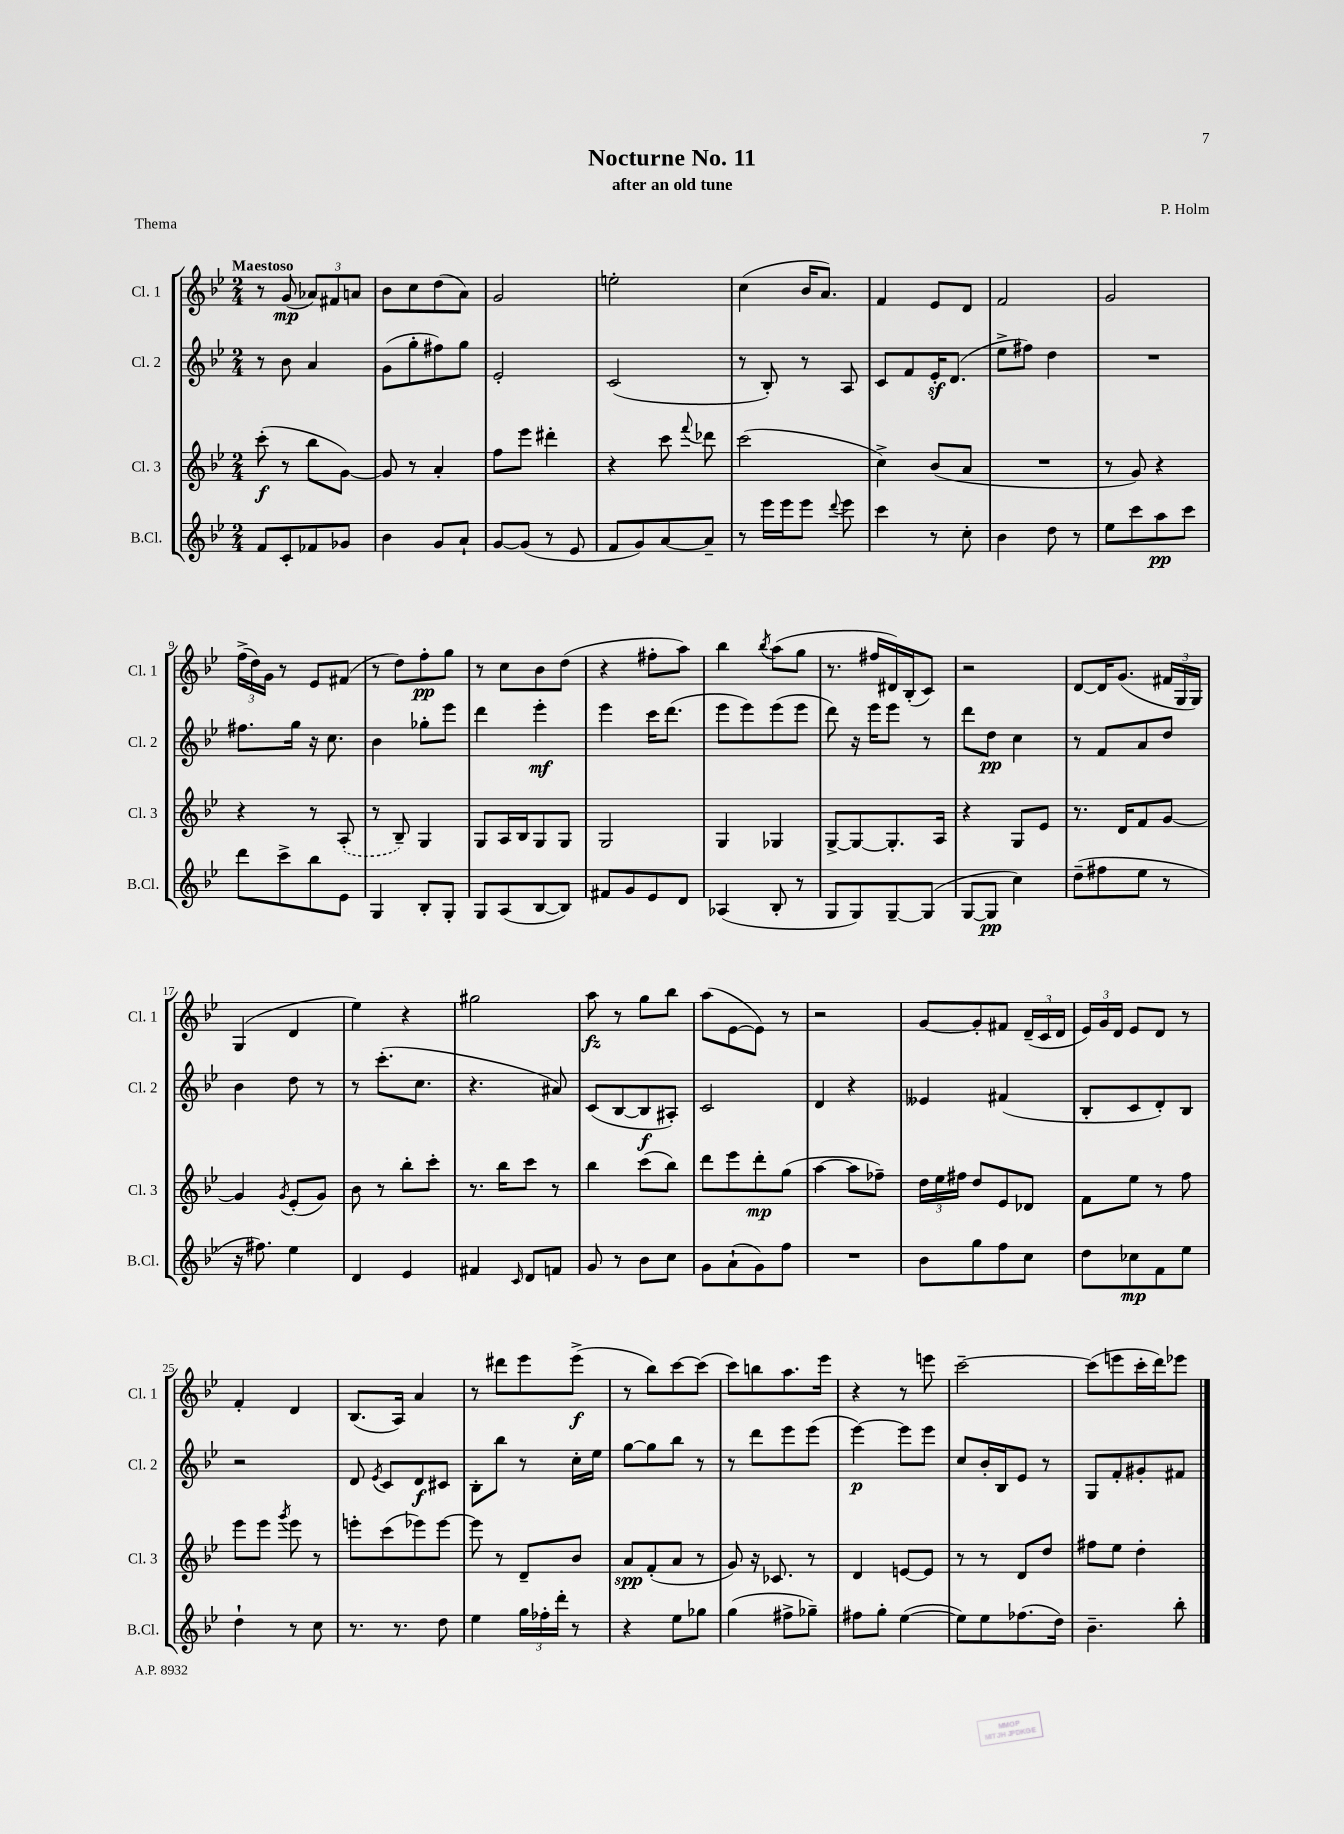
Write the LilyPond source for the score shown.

\header { title = "Nocturne No. 11" composer = "P. Holm" subtitle = "after an old tune" piece = "Thema" }
<<
\new StaffGroup <<
\new Staff = "s0" \with { instrumentName = "Cl. 1" shortInstrumentName = "Cl. 1" } {
    \clef treble \key bes \major \numericTimeSignature \time 2/4 \tempo "Maestoso"
    \autoBeamOff r8 g'8\mp( \tuplet 3/2 { aes'8[) fis'8 a'8] } |
    bes'8[ c''8 d''8( a'8]) |
    g'2 |
    e''2-. |
    c''4( bes'16[ a'8.]) |
    f'4 ees'8[ d'8] |
    f'2 |
    g'2 |
    \tuplet 3/2 { f''16[->( d''16) g'16] } r8 ees'8[ fis'8]( |
    r8 d''8[) f''8-.\pp g''8] |
    r8 c''8[ bes'8 d''8]( |
    r4 fis''8[-. a''8]) |
    bes''4 \acciaccatura { bes''8 } a''8[( g''8] |
    r8. fis''16[ dis'16) bes16-.( c'8]) |
    r2 |
    d'8[~ d'16 g'8.]( \tuplet 3/2 { fis'16[ g16 g16]) } |
    g4( d'4 |
    ees''4) r4 |
    gis''2 |
    a''8\fz r8 g''8[ bes''8] |
    a''8[( ees'8~ ees'8]) r8 |
    r2 |
    g'8[~ g'8-. fis'8] \tuplet 3/2 { d'16[--( c'16 d'16] } |
    \tuplet 3/2 { ees'16[) g'16 d'16] } ees'8[ d'8] r8 |
    f'4-. d'4 |
    bes8.[( a16]) a'4 |
    r8 dis'''8[ ees'''8 ees'''8]->\f( |
    r8 bes''8[) c'''8~ c'''8]( |
    c'''8[) b''8 a''8. ees'''16] |
    r4 r8 e'''8 |
    c'''2~-- |
    c'''8[( e'''8 c'''16-. d'''16) ees'''8] \bar "|." |
}
\new Staff = "s1" \with { instrumentName = "Cl. 2" shortInstrumentName = "Cl. 2" } {
    \clef treble \key bes \major \numericTimeSignature \time 2/4
    \autoBeamOff r8 bes'8 a'4 |
    g'8[( g''8-. fis''8) g''8] |
    ees'2-. |
    c'2( |
    r8 bes8-.) r8 a8 |
    c'8[ f'8 ees'16-.\sf d'8.]( |
    ees''8[-> fis''8]) d''4 |
    R2 |
    fis''8.[ g''16] r16 c''8. |
    bes'4 ges''8[-. ees'''8] |
    d'''4 ees'''4-.\mf |
    ees'''4 c'''16[ d'''8.]( |
    ees'''8[ ees'''8) ees'''8( ees'''8] |
    d'''8) r16 ees'''16[ ees'''8] r8 |
    d'''8[ d''8]\pp c''4 |
    r8 f'8[ a'8 d''8] |
    bes'4 d''8 r8 |
    r8 c'''8.[-.( c''8.] |
    r4. ais'8) |
    c'8[( bes8~ bes8\f ais8]-.) |
    c'2 |
    d'4 r4 |
    eeses'4 fis'4( |
    bes8[-. c'8 d'8-.) bes8] |
    r2 |
    d'8 \acciaccatura { ees'8 } c'8[ d'8\f cis'8] |
    bes8[-. bes''8] r8 c''16[-. ees''16] |
    g''8[~ g''8 bes''8] r8 |
    r8 d'''8[ ees'''8 ees'''8]( |
    ees'''4~\p) ees'''8[ ees'''8] |
    c''8[ bes'16-. bes16 ees'8] r8 |
    g8[ f'8-. gis'8-. fis'8] \bar "|." |
}
\new Staff = "s2" \with { instrumentName = "Cl. 3" shortInstrumentName = "Cl. 3" } {
    \clef treble \key bes \major \numericTimeSignature \time 2/4
    \autoBeamOff c'''8-.\f( r8 bes''8[ g'8]~) |
    g'8 r8 a'4-. |
    f''8[ ees'''8] dis'''4-. |
    r4 c'''8 \appoggiatura { f'''8 } des'''8 |
    c'''2( |
    c''4->) bes'8[( a'8] |
    R2 |
    r8 g'8) r4 |
    r4 r8 \once \slurDashed a8-.( |
    r8 bes8--) g4 |
    g8[ a16 bes16 g8 g8] |
    g2 |
    g4 ges4 |
    g8[~-> g8~ g8.-. a16] |
    r4 g8[ ees'8] |
    r8. d'16[ f'8 g'8]~ |
    g'4 \acciaccatura { g'8 } ees'8[-.( g'8]) |
    bes'8 r8 bes''8[-. c'''8]-. |
    r8. bes''16[ c'''8] r8 |
    bes''4 c'''8[( bes''8]) |
    d'''8[ ees'''8 d'''8-.\mp g''8]( |
    a''4~ a''8[ fes''8]--) |
    \tuplet 3/2 { d''16[ ees''16 fis''16] } d''8[ ees'8 des'8] |
    f'8[ ees''8] r8 f''8 |
    ees'''8[ ees'''8] \acciaccatura { g'''8 } ees'''8 r8 |
    e'''8[-. c'''8( ees'''8) ees'''8]~ |
    ees'''8 r8 d'8[-- bes'8] |
    a'8[\spp f'8-.( a'8] r8 |
    g'8) r16 ces'8. r8 |
    d'4 e'8[~ e'8] |
    r8 r8 d'8[ d''8] |
    fis''8[ ees''8] d''4-. \bar "|." |
}
\new Staff = "s3" \with { instrumentName = "B.Cl." shortInstrumentName = "B.Cl." } {
    \clef treble \key bes \major \numericTimeSignature \time 2/4
    \autoBeamOff f'8[ c'8-. fes'8 ges'8] |
    bes'4 g'8[ a'8]-! |
    g'8[~ g'8]( r8 ees'8 |
    f'8[ g'8) a'8~ a'8]-- |
    r8 ees'''16[ ees'''16 ees'''8] \appoggiatura { d'''8 } ees'''8 |
    c'''4 r8 c''8-. |
    bes'4 d''8 r8 |
    ees''8[ c'''8 a''8\pp c'''8] |
    d'''8[ c'''8-> bes''8 ees'8] |
    g4 bes8[-. g8]-. |
    g8[ a8( bes8~ bes8]) |
    fis'8[ g'8 ees'8 d'8] |
    aes4( bes8-. r8 |
    g8[ g8) g8~-- g8]( |
    g8[~ g8]\pp c''4) |
    d''8[--( fis''8 ees''8] r8 |
    r16 fis''8.) ees''4 |
    d'4 ees'4 |
    fis'4 \grace { c'16 } d'8[ f'8] |
    g'8 r8 bes'8[ c''8] |
    g'8[ a'8-!( g'8) f''8] |
    R2 |
    bes'8[ g''8 f''8 c''8] |
    d''8[ ces''8\mp f'8 ees''8] |
    d''4-! r8 c''8 |
    r8. r8. d''8 |
    ees''4 \tuplet 3/2 { g''16[ fes''16-. d'''16]-. } r8 |
    r4 ees''8[ ges''8] |
    g''4( fis''8[-> ges''8]--) |
    fis''8[ g''8]-. ees''4~( |
    ees''8[) ees''8 fes''8.( d''16]) |
    bes'4.-- bes''8-. \bar "|." |
}
>>
>>
